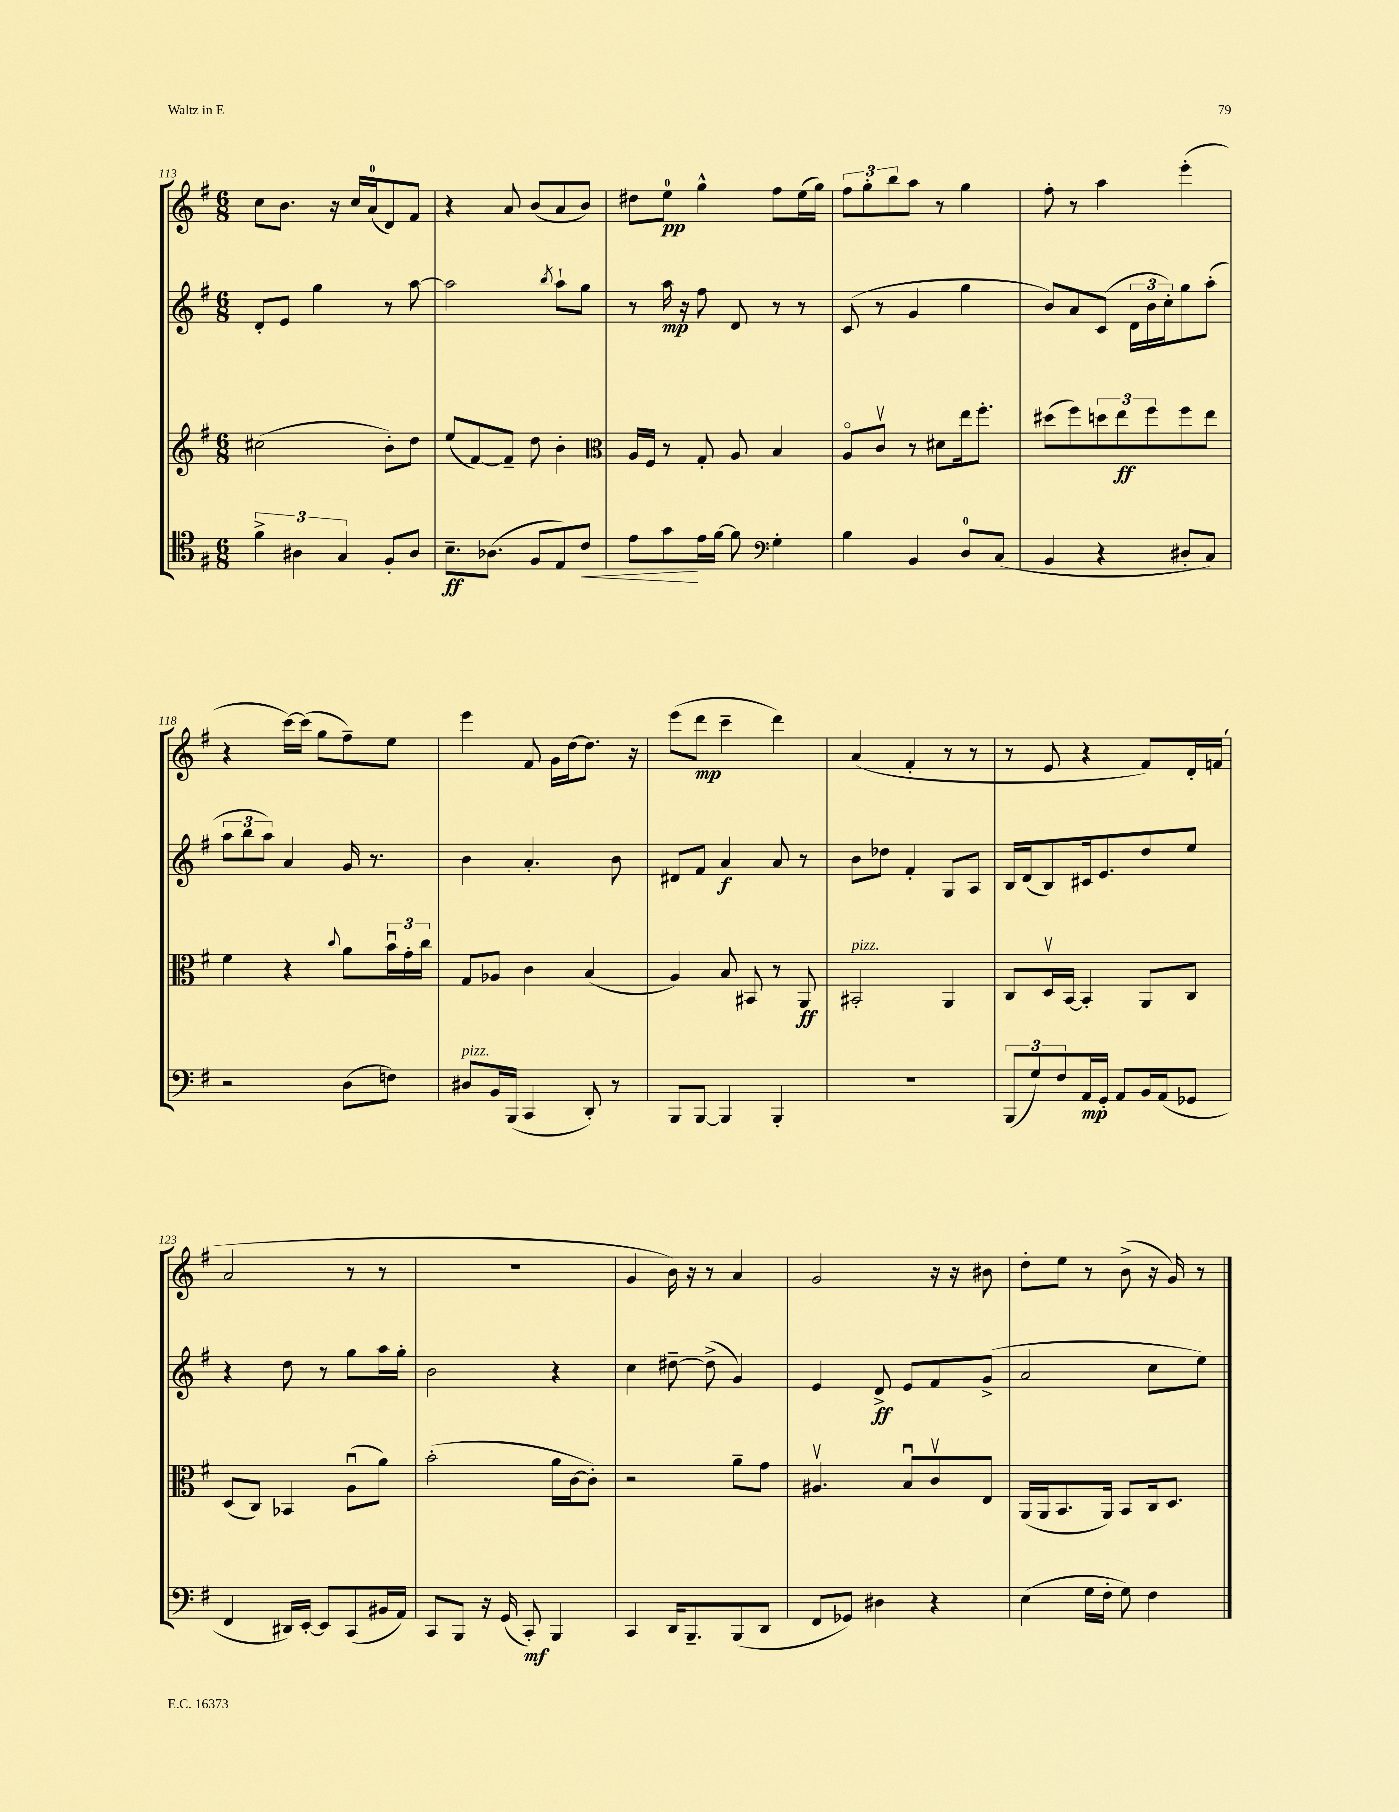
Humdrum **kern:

**kern	**dynam	**kern	**dynam	**kern	**dynam	**kern	**dynam
*part4	*part4	*part3	*part3	*part2	*part2	*part1	*part1
*staff4	*staff4	*staff3	*staff3	*staff2	*staff2	*staff1	*staff1
*clefC4	*	*clefG2	*	*clefG2	*	*clefG2	*
*k[f#]	*	*k[f#]	*	*k[f#]	*	*k[f#]	*
*M6/8	*	*M6/8	*	*M6/8	*	*M6/8	*
=113	=113	=113	=113	=113	=113	=113	=113
6f#^\	.	(2cc#X\	.	8d'/L	.	8cc\L	.
.	.	.	.	8e/J	.	8.b\J	.
6A#X\	.	.	.	.	.	.	.
.	.	.	.	4gg\	.	.	.
.	.	.	.	.	.	16r	.
6G/	.	.	.	.	.	.	.
.	.	.	.	.	.	16cc/LL	.
.	.	.	.	.	.	(16a/J	.
8F#'/L	.	8b'\L)	.	8r	.	8d/)	.
8A#/J	.	8dd\J	.	[8aa\	.	8f#/J	.
=114	=114	=114	=114	=114	=114	=114	=114
8.B~\L	ff	(8ee/L	.	2aa\]	.	4r	.
.	.	[8f#/)	.	.	.	.	.
(8.A-X\J	.	.	.	.	.	.	.
.	.	8f#~/J]	.	.	.	8a/	.
8F#/L	.	8dd\	.	.	.	(8b/L	.
.	.	.	.	8qbb/	.	.	.
8E/)	.	4b'\	.	8aa`\L	.	8a/	.
!	!LO:HP:b	!	!	!	!	!	!
8c/J	<	.	.	8gg\J	.	8b/J)	.
=115	=115	=115	=115	=115	=115	=115	=115
*	*	*clefC3	*	*	*	*	*
8e\L	.	16A/LL	.	8r	.	8dd#X\L	.
.	.	16F#/JJ	.	.	.	.	.
8g\	.	8r	.	16aa\	mp	8ee\J	pp
.	.	.	.	16r	.	.	.
16e\L	[	8G'/	.	8ff#\	.	4gg^^\	.
[16f#\JJ	.	.	.	.	.	.	.
8f#\]	.	8A/	.	8d/	.	.	.
*clefF4	*	*	*	*	*	*	*
4G'\	.	4B/	.	8r	.	8ff#\L	.
.	.	.	.	8r	.	(16ee\L	.
.	.	.	.	.	.	16gg\JJ)	.
=116	=116	=116	=116	=116	=116	=116	=116
4B\	.	8A/L	.	(8c/	.	12ff#\L	.
.	.	.	.	.	.	12gg'\	.
.	.	8cv/J	.	8r	.	.	.
.	.	.	.	.	.	12bb\	.
4BB/	.	8r	.	4g/	.	8aa\J	.
.	.	8d#X\L	.	.	.	8r	.
8D/L	.	16ee\k	.	4gg\	.	4gg\	.
.	.	8.ff#'\J	.	.	.	.	.
(8C/J	.	.	.	.	.	.	.
=117	=117	=117	=117	=117	=117	=117	=117
4BB/	.	(8dd#X\L	.	8b/L)	.	8ff#'\	.
.	.	8ff#\)	.	8a/	.	8r	.
4r	.	12ddn\	.	(8c/J	.	4aa\	.
.	.	12ee\	ff	.	.	.	.
.	.	.	.	24d\LL	.	.	.
.	.	12ff#\	.	24b\	.	.	.
.	.	.	.	24cc'\J)	.	.	.
8D#X'/L	.	8ff#\	.	8gg\	.	(4eee'\	.
8C/J)	.	8ee\J	.	(8aa'\J	.	.	.
!!LO:LB:g=z
=118	=118	=118	=118	=118	=118	=118	=118
2r	.	4f#\	.	12aa\L	.	4r	.
.	.	.	.	12bb\	.	.	.
.	.	.	.	12aa\J)	.	.	.
.	.	4r	.	4a/	.	[16ccc\LL)	.
.	.	.	.	.	.	(16ccc\JJ]	.
.	.	.	.	.	.	8gg\L	.
.	.	8qqcc/	.	.	.	.	.
(8D\L	.	8a\L	.	16g/	.	8ff#~\)	.
.	.	.	.	8.r	.	.	.
8Fn\J)	.	24bu\L	.	.	.	8ee\J	.
.	.	24g'\	.	.	.	.	.
.	.	24cc\JJ	.	.	.	.	.
=119	=119	=119	=119	=119	=119	=119	=119
!LO:TX:a:i:t=pizz.	!	!	!	!	!	!	!
8D#X/L	.	8G/L	.	4b\	.	4eee\	.
16BB/L	.	8A-X/J	.	.	.	.	.
(16BBB/JJ	.	.	.	.	.	.	.
4CC/	.	4c\	.	4.a'/	.	8f#/	.
.	.	.	.	.	.	16g\LL	.
.	.	.	.	.	.	[16dd\J	.
8DD'/)	.	(4B/	.	.	.	8.dd\J]	.
8r	.	.	.	8b\	.	.	.
.	.	.	.	.	.	16r	.
=120	=120	=120	=120	=120	=120	=120	=120
8BBB/L	.	4A/)	.	8d#X/L	.	(8eee\L	.
[8BBB/J	.	.	.	8f#/J	.	8ddd\J	mp
4BBB/]	.	8B/	.	4a/	f	4ccc~\	.
.	.	8BB#X/	.	.	.	.	.
4BBB'/	.	8r	.	8a/	.	4ddd\)	.
.	.	8AA/	ff	8r	.	.	.
=121	=121	=121	=121	=121	=121	=121	=121
!	!	!LO:TX:a:i:t=pizz.	!	!	!	!	!
2.r	.	2BB#X'/	.	8b\L	.	(4a/	.
.	.	.	.	8dd-X\J	.	.	.
.	.	.	.	4f#'/	.	4f#'/	.
.	.	4AA/	.	8G/L	.	8r	.
.	.	.	.	8A/J	.	8r	.
=122	=122	=122	=122	=122	=122	=122	=122
(12BBB/L	.	8C/L	.	16B/LL	.	8r	.
.	.	.	.	(16d/J	.	.	.
12G/)	.	.	.	.	.	.	.
.	.	16Dv/L	.	8B/)	.	8e/	.
12F#/	.	.	.	.	.	.	.
.	.	[16BB/JJ	.	.	.	.	.
16AA/L	mp	4BB'/]	.	16c#X/k	.	4r	.
16GG'/JJ	.	.	.	8.e/	.	.	.
8AA/L	.	.	.	.	.	.	.
16BB/L	.	8AA/L	.	8dd/	.	8f#/L)	.
(16AA/J	.	.	.	.	.	.	.
8GG-X/J	.	8C/J	.	8ee/J	.	16d'/L	.
.	.	.	.	.	.	(16fn/JJ	.
!!LO:LB:g=z
=123	=123	=123	=123	=123	=123	=123	=123
4FF#/	.	(8D/L	.	4r	.	2a/	.
.	.	8C/J)	.	.	.	.	.
16DD#X/LL)	.	4BB-X/	.	8dd\	.	.	.
[16EE'/JJ	.	.	.	.	.	.	.
8EE/L]	.	.	.	8r	.	.	.
(8CC/	.	(8Au\L	.	8gg\L	.	8r	.
16BB#X/L	.	8a\J)	.	16aa\L	.	8r	.
16AA/JJ)	.	.	.	16gg'\JJ	.	.	.
=124	=124	=124	=124	=124	=124	=124	=124
8CC/L	.	(2b'\	.	2b\	.	2.r	.
8BBB/J	.	.	.	.	.	.	.
16r	.	.	.	.	.	.	.
(16GG/	.	.	.	.	.	.	.
8CC'/)	mf	.	.	.	.	.	.
4BBB/	.	16a\LL	.	4r	.	.	.
.	.	[16c\J	.	.	.	.	.
.	.	8c'\J])	.	.	.	.	.
=125	=125	=125	=125	=125	=125	=125	=125
4CC/	.	2r	.	4cc\	.	4g/	.
16DD/KL	.	.	.	[8dd#X~\	.	16b\)	.
8.BBB~/	.	.	.	.	.	16r	.
.	.	.	.	(8dd#^\]	.	8r	.
(8BBB/	.	8a~\L	.	4g/)	.	4a/	.
8DD/J	.	8g\J	.	.	.	.	.
=126	=126	=126	=126	=126	=126	=126	=126
8FF#/L	.	4.A#Xv/	.	4e/	.	2g/	.
8GG-X/J)	.	.	.	.	.	.	.
4D#X\	.	.	.	8d^/	ff	.	.
.	.	8Bu/L	.	8e/L	.	.	.
4r	.	8cv/	.	8f#/	.	16r	.
.	.	.	.	.	.	16r	.
.	.	8E/J	.	(8g^/J	.	8b#X\	.
=127	=127	=127	=127	=127	=127	=127	=127
(4E\	.	(16AA/LL	.	2a/	.	8dd'\L	.
.	.	16AA/J	.	.	.	.	.
.	.	8.BB/	.	.	.	8ee\J	.
16G\LL	.	.	.	.	.	8r	.
16F#'\JJ	.	16AA/Jk)	.	.	.	.	.
8G\)	.	8BB/L	.	.	.	(8b^\	.
4F#\	.	16C/k	.	8cc\L	.	16r	.
.	.	8.D/J	.	.	.	16g/)	.
.	.	.	.	8ee\J)	.	8r	.
==	==	==	==	==	==	==	==
*-	*-	*-	*-	*-	*-	*-	*-
